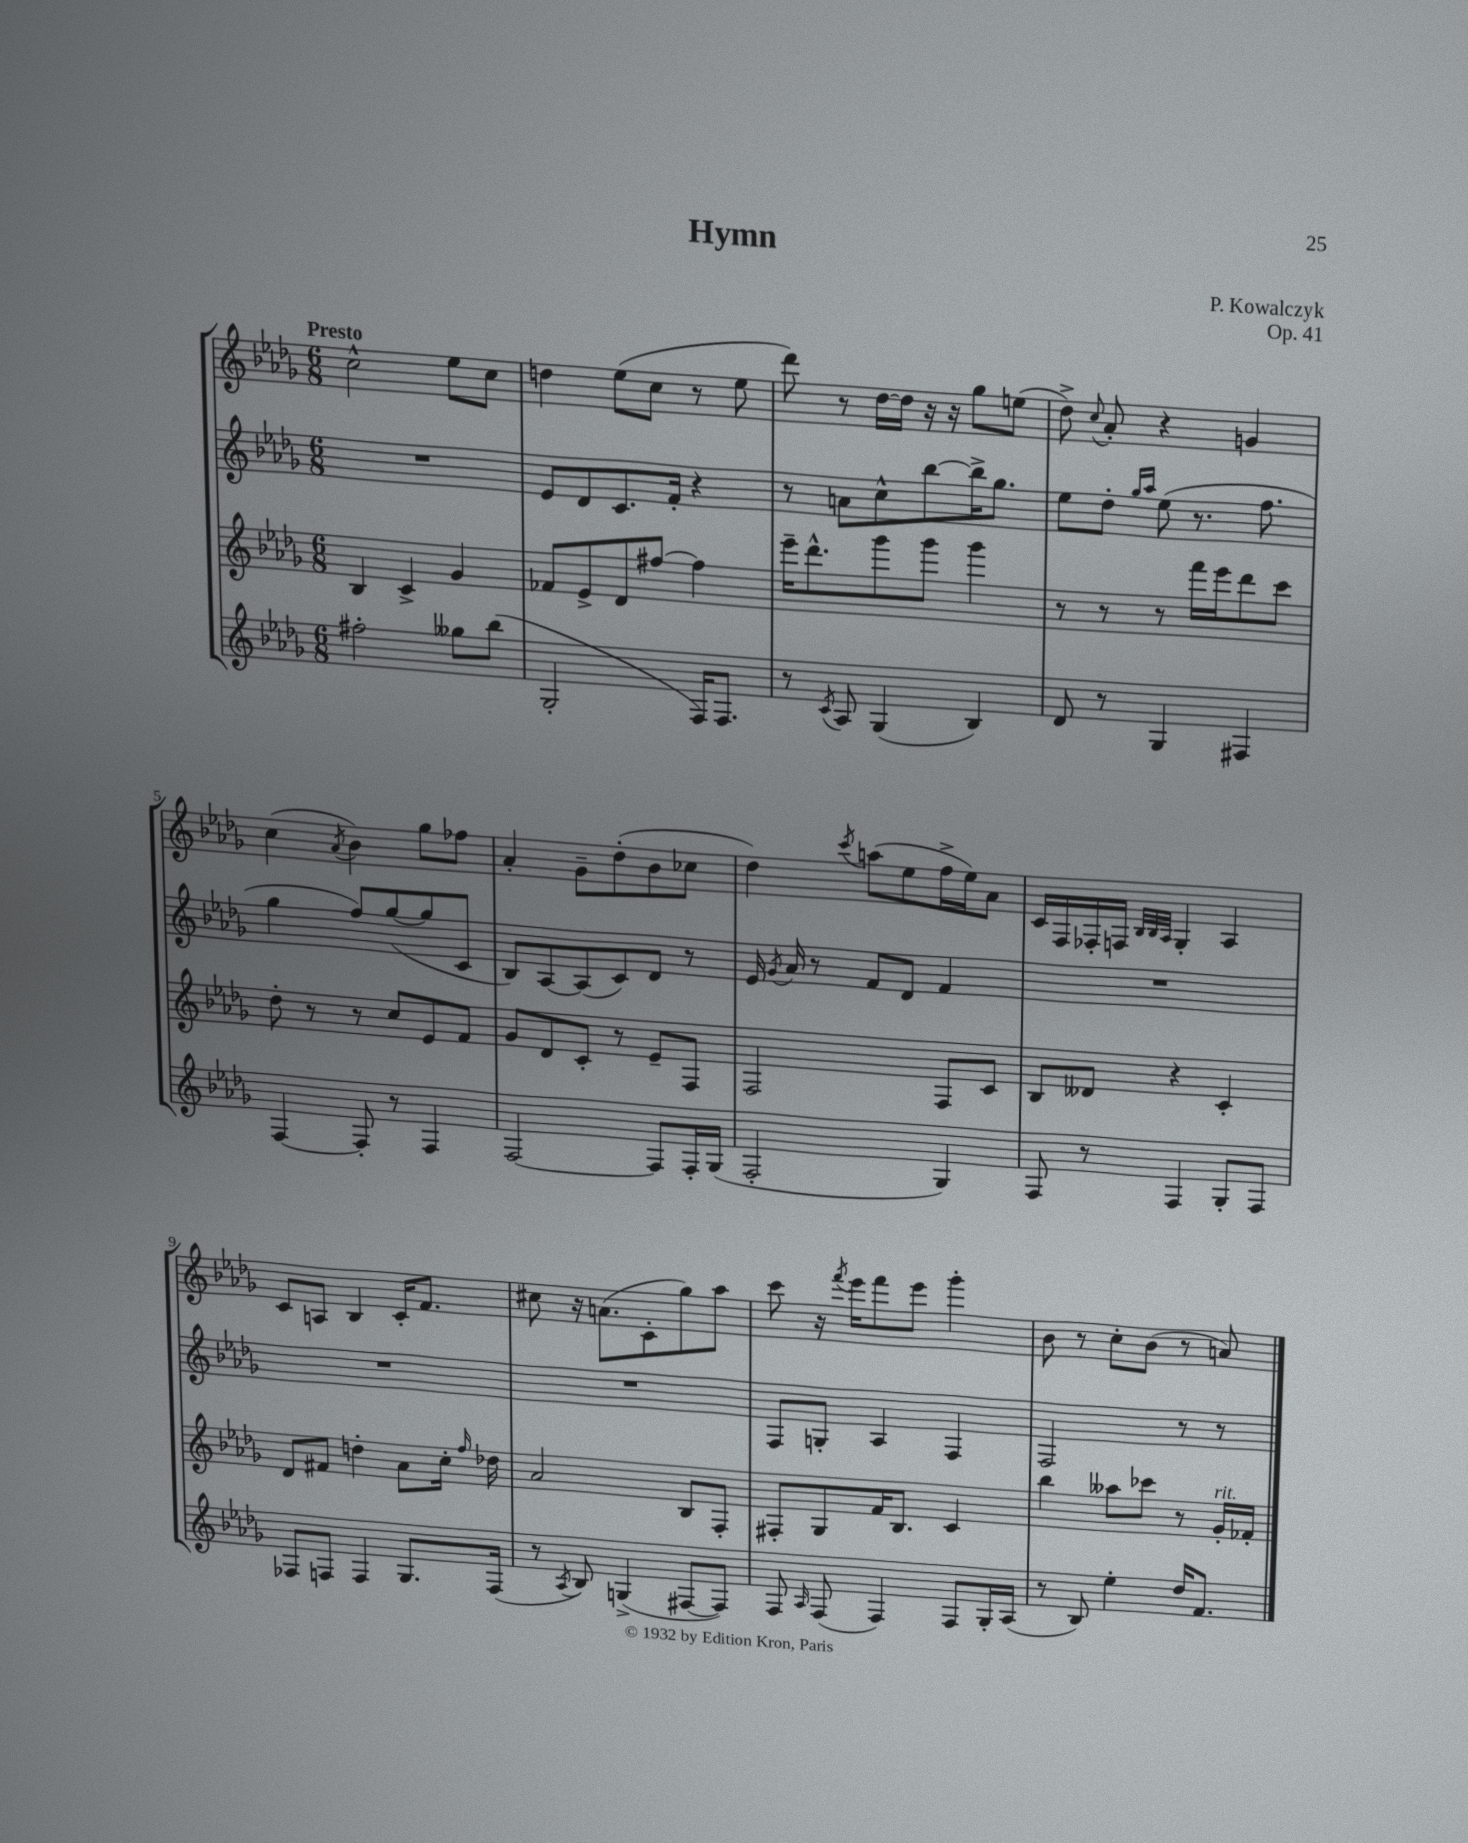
\header { title = "Hymn" composer = "P. Kowalczyk" opus = "Op. 41" }
<<
\new StaffGroup <<
\new Staff = "s0" {
    \clef treble \key des \major \numericTimeSignature \time 6/8 \tempo "Presto"
    \autoBeamOff c''2-^ ees''8[ c''8] |
    d''4 ees''8[( c''8] r8 ees''8 |
    des'''8) r8 des''16[~ des''16] r16 r16 ges''8[ e''8]( |
    des''8->) \appoggiatura { c''8 } aes'8-. r4 g'4 |
    c''4( \acciaccatura { aes'8 } bes'4) ges''8[ fes''8] |
    aes'4-. ges'8[-- des''8-.( bes'8 ces''8] |
    des''4) \acciaccatura { c'''8 } a''8[( ees''8 f''16-> ees''16) aes'8] |
    c'16[ f16 fes16-. f16] \grace { bes32[ bes32 aes32] } ges4-. aes4 |
    c'8[ a8] bes4 c'16[-. f'8.] |
    cis''8 r16 a'8.[( c'8-. ges''8) aes''8] |
    c'''8 r16 \acciaccatura { f'''8 } ees'''16[ f'''8 ees'''8] ges'''4-. |
    bes'8 r8 c''8[-. bes'8]( r8 a'8) \bar "|." |
}
\new Staff = "s1" {
    \clef treble \key des \major \numericTimeSignature \time 6/8
    \autoBeamOff R2. |
    ees'8[ des'8 c'8. f'16]-. r4 |
    r8 a'8[ c''8-^ bes''8~ bes''16-> ges''8.] |
    ees''8[ des''8]-. \grace { ges''16[ aes''16] } ees''8( r8. f''8. |
    ges''4 f''8[) ges''8~( ges''8 c'8] |
    bes8[) aes8~ aes8( c'8) des'8] r8 |
    ees'16 \acciaccatura { ges'8 } aes'16 r8 f'8[ des'8] f'4 |
    R2. |
    R2. |
    R2. |
    f8[ g8]-. aes4 f4 |
    f2 r8 r8 \bar "|." |
}
\new Staff = "s2" {
    \clef treble \key des \major \numericTimeSignature \time 6/8
    \autoBeamOff bes4 c'4-> ges'4 |
    fes'8[ ees'8-> des'8 fis''8]~ fis''4 |
    ees'''16[-- des'''8.-^ ges'''8 ges'''8] ges'''4 |
    r8 r8 r8 f'''16[ ees'''16 des'''8 c'''8] |
    des''8-. r8 r8 c''8[ ees'8 f'8] |
    ges'8[ des'8 c'8]-. r8 ees'8[-- f8] |
    f2 f8[ c'8] |
    bes8[ deses'8] r4 c'4-. |
    des'8[ fis'8] d''4-. aes'8[ c''16]-. \grace { f''16 } des''16 |
    aes'2 bes8[ f8]-. |
    fis8[-. ges8 f'16 bes8.] c'4 |
    bes''4 aeses''8[ ces'''8] r8 ges'16[-.^\markup { \italic "rit." } fes'16]-. \bar "|." |
}
\new Staff = "s3" {
    \clef treble \key des \major \numericTimeSignature \time 6/8
    \autoBeamOff fis''2-. geses''8[ bes''8]( |
    ges2-. f16[) f8.] |
    r8 \acciaccatura { c'8 } aes8 ges4( bes4) |
    des'8 r8 ges4 fis4 |
    f4~ f8-. r8 f4 |
    f2~ f8[ f16-. ges16]( |
    f2-. ges4) |
    f8 r8 f4 ges8[-. f8] |
    fes8[ f8] f4 ges8.[ f16]( |
    r8 \acciaccatura { aes8 } bes8) g4->( fis8[~ fis8]) |
    f8 \grace { aes16 } f8( f4) f8[ ges16-. aes16]( |
    r8 bes8) ees''4-. des''16[ f'8.] \bar "|." |
}
>>
>>
